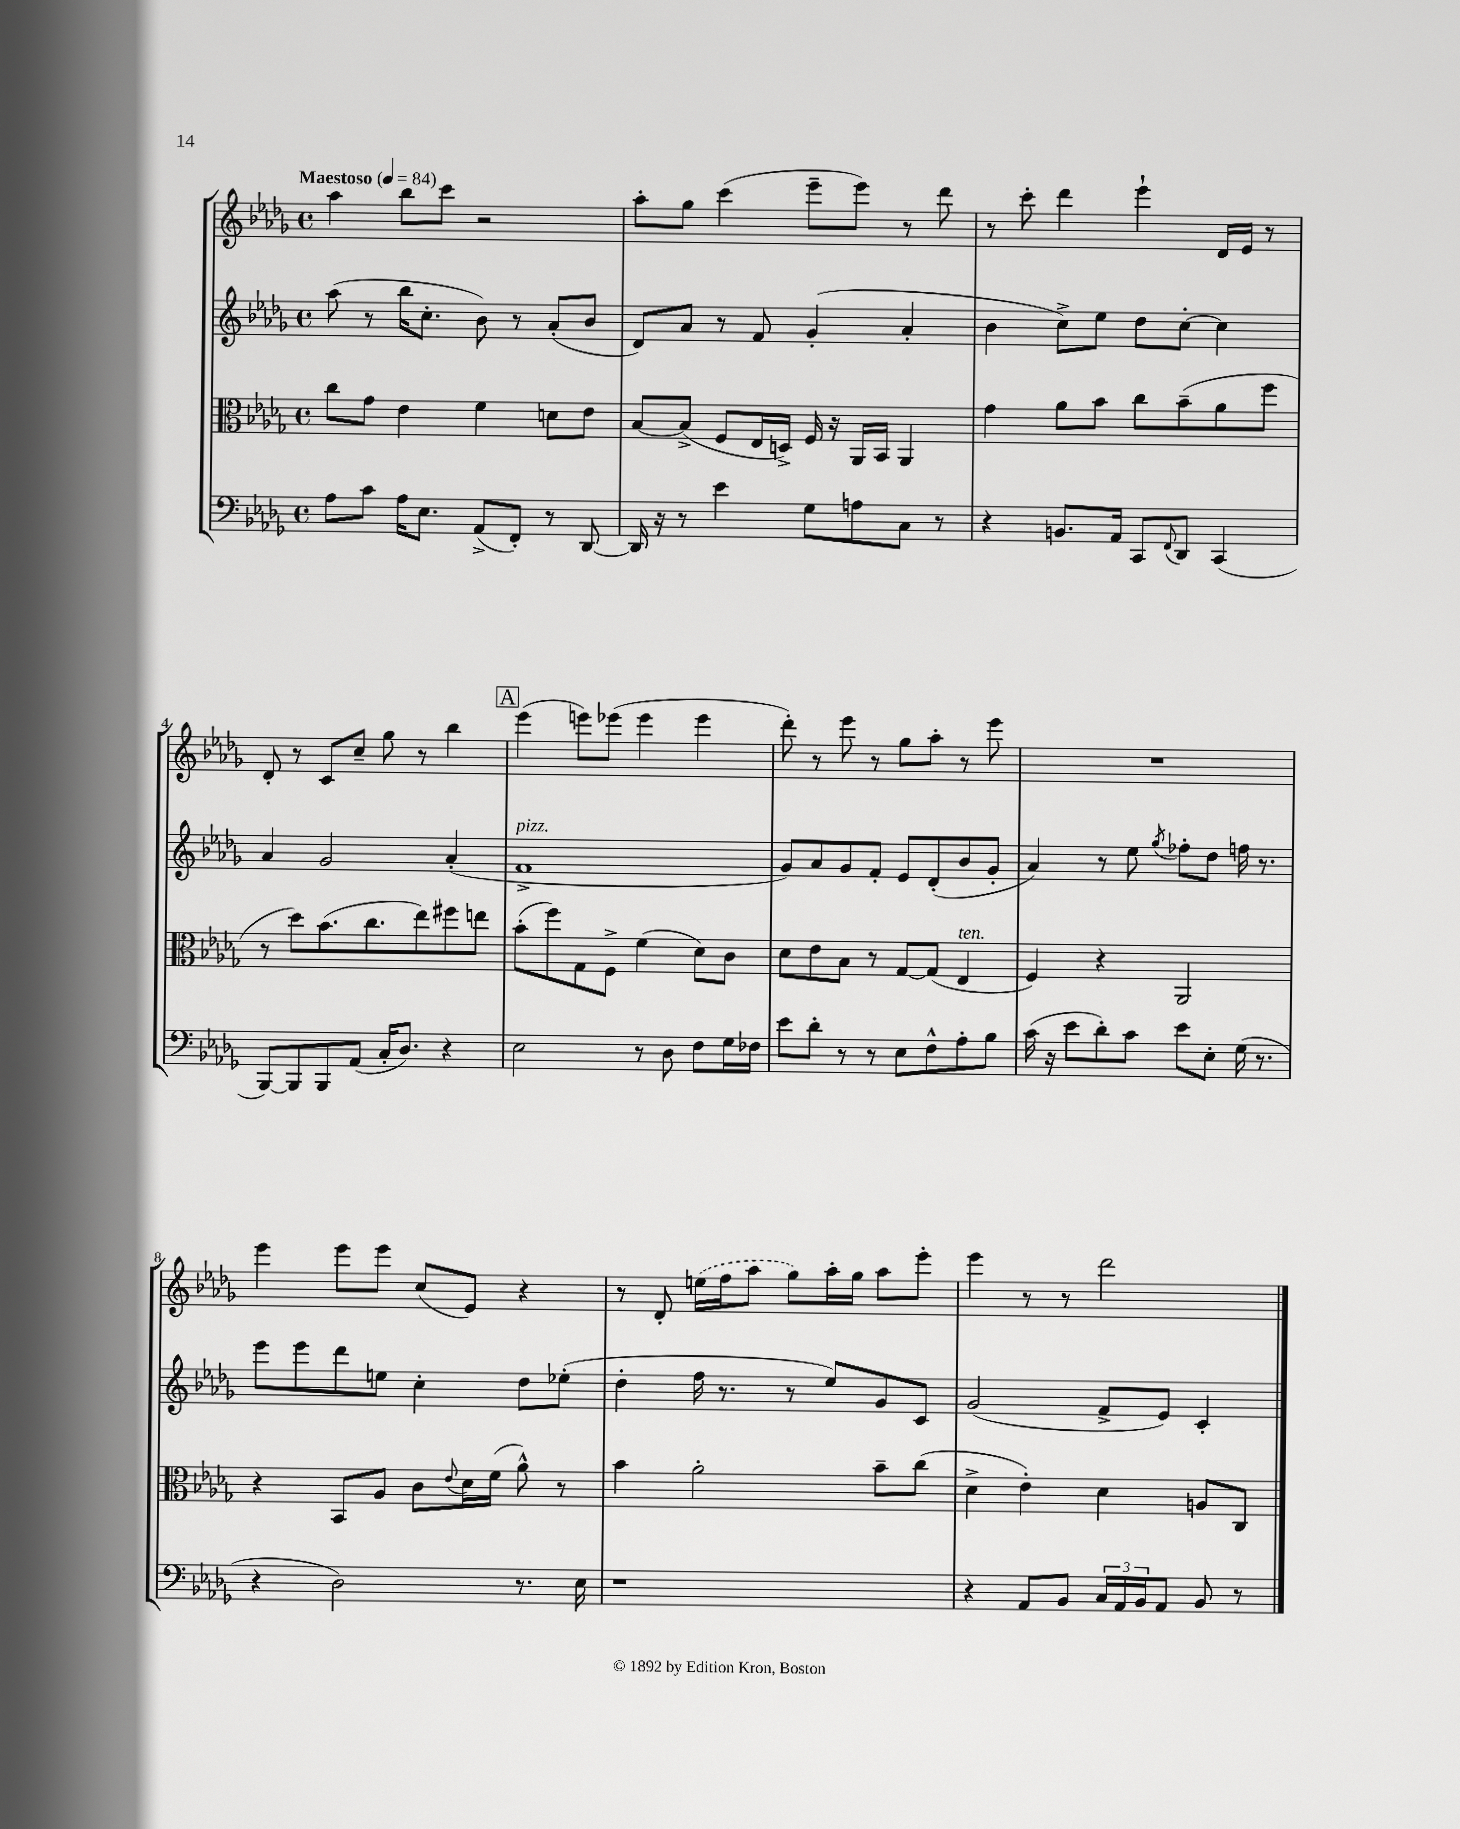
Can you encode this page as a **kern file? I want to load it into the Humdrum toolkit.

**kern	**kern	**kern	**kern
*staff4	*staff3	*staff2	*staff1
*clefF4	*clefC3	*clefG2	*clefG2
*k[b-e-a-d-g-]	*k[b-e-a-d-g-]	*k[b-e-a-d-g-]	*k[b-e-a-d-g-]
*M4/4	*M4/4	*M4/4	*M4/4
*met(c)	*met(c)	*met(c)	*met(c)
*MM84	*MM84	*MM84	*MM84
8A-\L	8cc\L	(8aa-\	4aa-\
8c\J	8g-\J	8r	.
16A-\LK	4e-\	16bb-\LK	8bb-\L
8.E-\J	.	8.cc'\J	.
.	.	.	8ccc\J
(8AA-^/L	4f\	8b-\)	2r
8FF'/J)	.	8r	.
8r	8d\L	(8a-'/L	.
[8DD-/	8e-\J	8b-/J	.
=	=	=	=
16DD-/]	[8B-/L	8d-/L)	8aa-'\L
16r	.	.	.
8r	(8B-^/]J	8a-/J	8gg-\J
4e-\	8F/L	8r	(4ccc\
.	16E-/L	8f/	.
.	16D^/JJ)	.	.
8G-\L	16F/	(4g-'/	8eee-~\L
.	16r	.	.
8A\	16AA-/LL	.	8eee-\J)
.	16BB-/JJ	.	.
8C\J	4AA-/	4a-'/	8r
8r	.	.	8ddd-\
=	=	=	=
4r	4g-\	4b-\	8r
.	.	.	8ccc'\
8.BB/L	8a-\L	8cc^\L)	4ddd-\
.	8b-\J	8ee-\J	.
16AA-/Jk	.	.	.
8CC/L	8cc\L	8dd-\L	4eee-`\
8qqFF/	.	.	.
8DD-/J	(8b-~\	[8cc'\J	.
(4CC/	8a-\	4cc\]	16d-/LL
.	.	.	16e-/JJ
.	8ff\J	.	8r
=	=	=	=
[8BBB-/L)	8r	4a-/	8d-'/
8BBB-/]	8dd-\L)	.	8r
8BBB-/	(8.b-\	2g-/	8c/L
(8AA-/J	.	.	8cc~/J
.	8.cc\	.	.
16C'/LK	.	.	8gg-\
8.D-/J)	.	.	.
.	8ee-\)	.	8r
4r	8ff#\	(4a-'/	4bb-\
.	8ee\J	.	.
=	=	=	=
2E-\	(8b-'\L	1f^	(4eee-\
.	8ff\)	.	.
.	8G-\	.	8eee\L)
.	8F^\J	.	(8eee-\J
8r	(4f\	.	4eee-\
8D-\	.	.	.
8F\L	8d-\L)	.	4eee-\
16G-\L	8c\J	.	.
16F-\JJ	.	.	.
=	=	=	=
8e-\L	8d-\L	8g-/L)	8ddd-'\)
8d-'\J	8e-\	8a-/	8r
8r	8B-\J	8g-/	8eee-\
8r	8r	8f'/J	8r
8E-\L	[8G-/L	8e-/L	8gg-\L
8F^^\	(8G-/]J	(8d-'/	8aa-'\J
8A-'\	4E-/	8b-/	8r
8B-\J	.	8g-'/J	8eee-\
=	=	=	=
(16c\	4F/)	4a-/)	1r
16r	.	.	.
8e-\L	.	.	.
8d-'\)	4r	8r	.
8c\J	.	8ee-\	.
.	.	8qgg-/	.
8e-\L	2AA-/	8ff-'\L	.
8E-'\J	.	8dd-\J	.
(16G-\	.	16ff\	.
8.r	.	8.r	.
=	=	=	=
4r	4r	8eee-\L	4eee-\
.	.	8eee-\	.
2D-\)	8BB-/L	8ddd-\	8eee-\L
.	8A-/J	8ee\J	8eee-\J
.	8c\L	4cc'\	(8cc/L
.	8qqe-/	.	.
.	16d-\L	.	8e-/J)
.	(16f\JJ	.	.
8.r	8a-^^\)	8dd-\L	4r
.	8r	(8ee-'\J	.
16E-\	.	.	.
=	=	=	=
1r	4b-\	4dd-'\	8r
.	.	.	8d-'/
.	2a-'\	16ff\	(16ee\LL
.	.	8.r	16ff\J
.	.	.	8aa-\J
.	.	8r	8gg-\L)
.	.	8ee-/L)	16aa-'\L
.	.	.	16gg-\JJ
.	8b-~\L	8g-/	8aa-\L
.	(8cc\J	8c/J	8eee-'\J
=	=	=	=
4r	4d-^\	(2g-/	4eee-\
8AA-/L	4e-'\)	.	8r
8BB-/J	.	.	8r
24C/LL	4d-\	8f^/L	2ddd-\
24AA-/	.	.	.
24BB-/J	.	.	.
8AA-/J	.	8e-/J)	.
8BB-/	8A/L	4c'/	.
8r	8C/J	.	.
==	==	==	==
*-	*-	*-	*-
